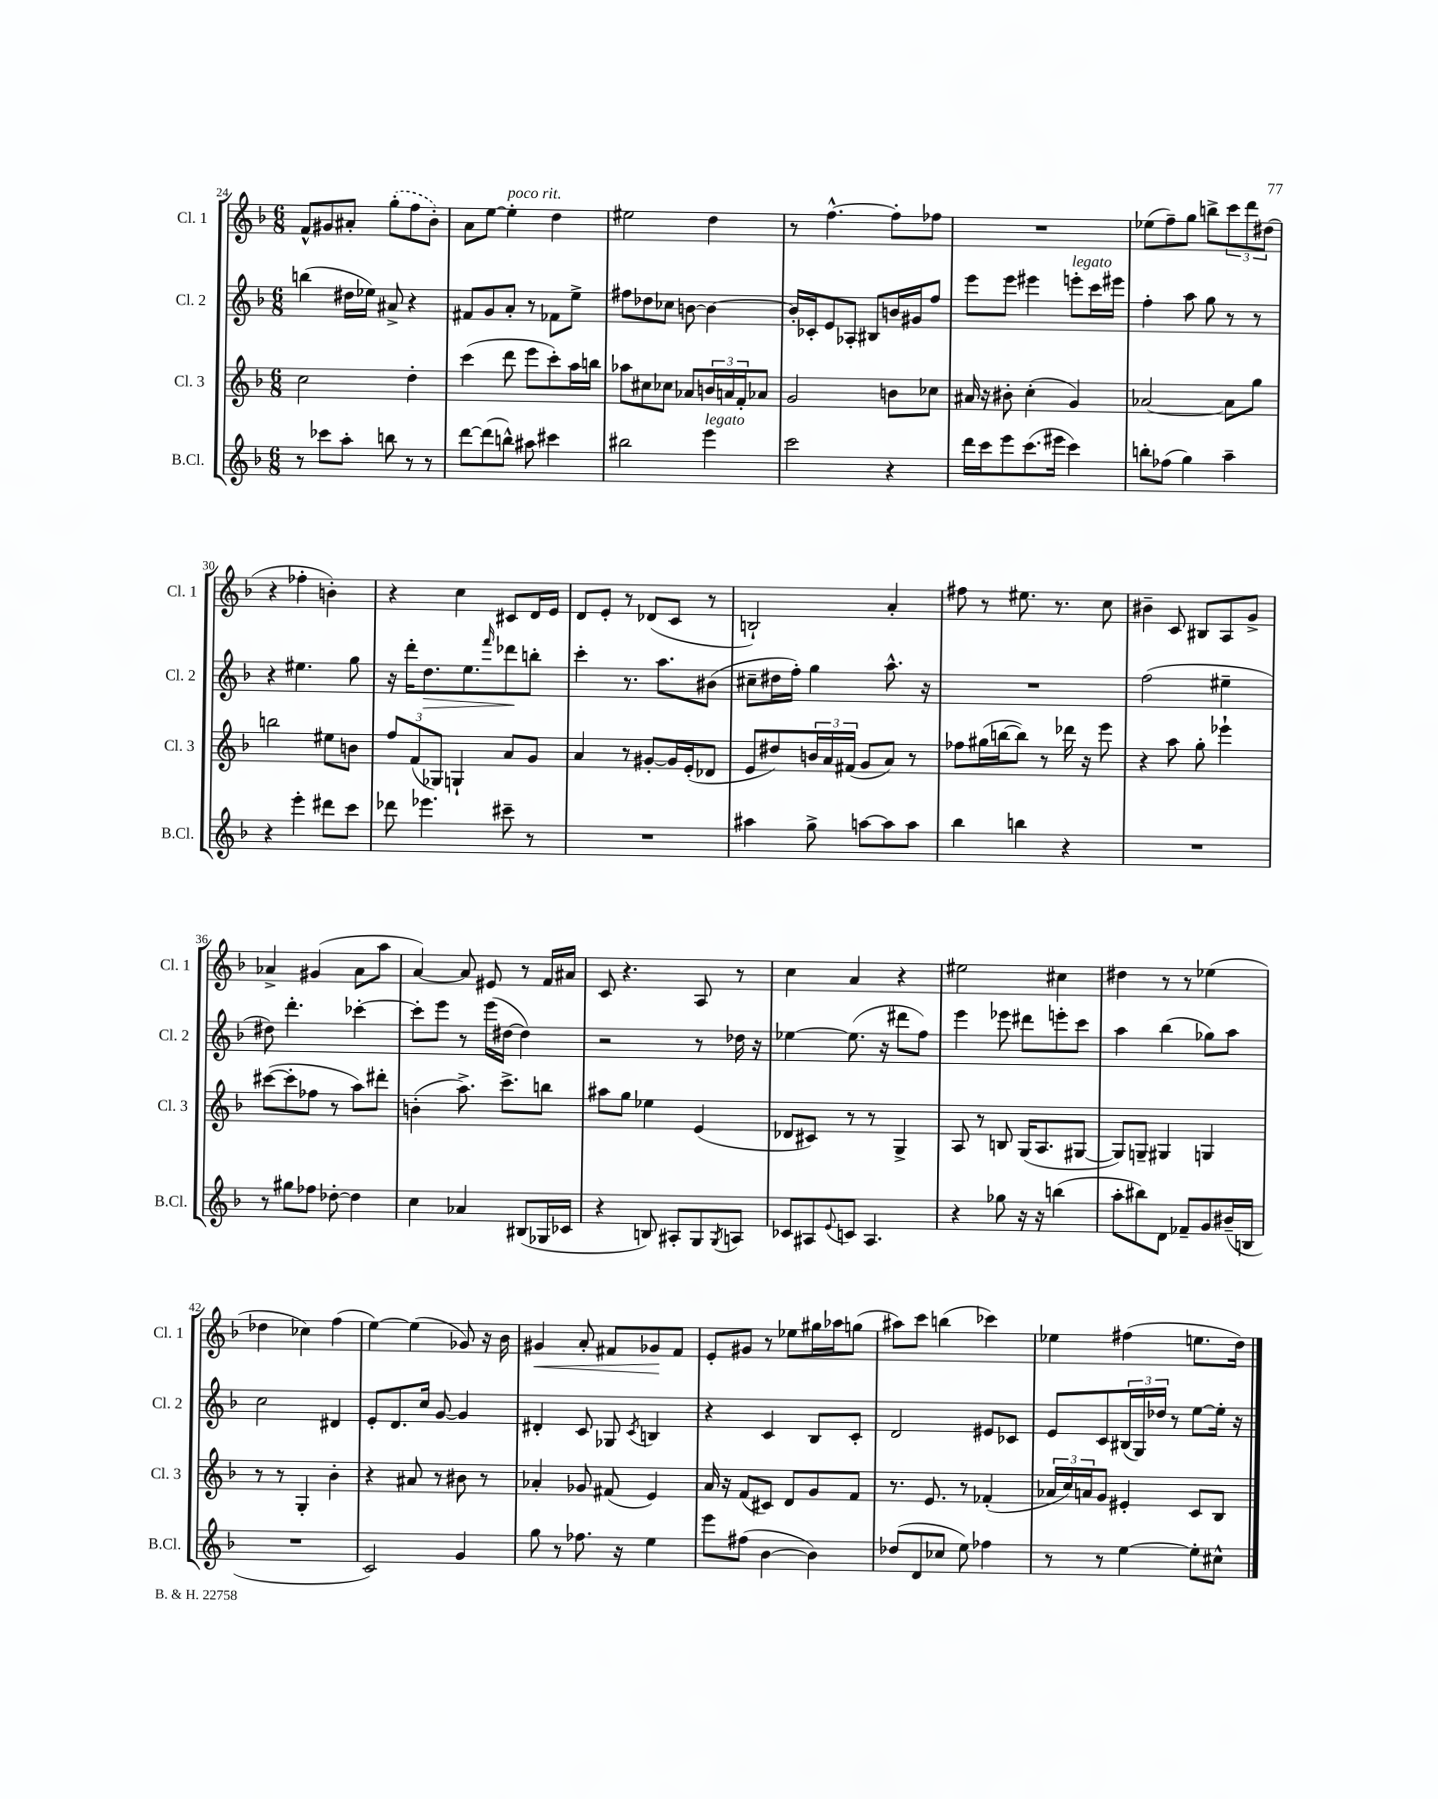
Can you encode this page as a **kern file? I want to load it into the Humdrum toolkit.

**kern	**kern	**kern	**kern
*staff4	*staff3	*staff2	*staff1
*clefG2	*clefG2	*clefG2	*clefG2
*k[b-]	*k[b-]	*k[b-]	*k[b-]
*M6/8	*M6/8	*M6/8	*M6/8
8r	2cc\	(4bb\	8f^^/L
8ccc-\L	.	.	8g#/
8aa'\J	.	16dd#\LL	8a#'/J
.	.	16ee-\JJ)	.
8bb\	.	8a#^/	(8gg'\L
8r	4dd'\	4r	8ff\
8r	.	.	8b-'\J)
=	=	=	=
[8ddd\L	(4ccc\	8f#/L	8a\L
(8ddd\]	.	8g/	[8ee\J
8bb^^\J)	8ddd\	8a'/J	4ee'\]
8aa#\	8eee\L	8r	.
4ccc#\	8ccc'\)	8f-\L	4dd\
.	16aa\L	8ee^\J	.
.	16bb\JJ	.	.
=	=	=	=
2bb#\	8aa-\L	8ff#\L	2ee#\
.	8cc#\	8dd-\	.
.	8cc-\J	8cc-\J	.
.	8a-/L	[8b\	.
4eee\	24b/L	4b\_	4dd\
.	24a/	.	.
.	24f'/J	.	.
.	8a-/J	.	.
=	=	=	=
2ccc\	2g/	16b'/]LL	8r
.	.	16c-'/J	.
.	.	8e/	[4.ff^^\
.	.	8A-'/J	.
.	.	8B#/L	.
4r	8b\L	16b/L	8ff'\]L
.	.	16g#/J	.
.	8cc-\J	8ff/J	8ff-\J
=	=	=	=
16ddd\LL	16a#/	8eee\L	2.r
16ccc\J	16r	.	.
8eee\	8b#'\	8eee\J	.
(8.ccc\	(4cc'\	4eee#\	.
16eee#\Jk	.	.	.
4ccc\)	4g/)	8eee'\L	.
.	.	16ccc\L	.
.	.	16eee#\JJ	.
=	=	=	=
8bb'\L	[2a-/	4ff'\	(8ee-\L
(8ff-\J	.	.	8ff~\)
4gg\)	.	8aa\	8gg\J
.	.	8gg\	8bb^\L
4aa~\	8a-\]L	8r	12ccc\
.	.	.	12ddd\
.	8gg\J	8r	.
.	.	.	(12dd#\J
=	=	=	=
4r	2bb\	4r	4r
4eee'\	.	4.ee#\	4ff-'\
8ddd#\L	8ee#\L	.	4b'\)
8ccc\J	8b\J	8gg\	.
=	=	=	=
8ddd-\	12ff/L	16r	4r
.	.	16ddd'\LK	.
.	(12f/	.	.
4.eee-\	.	8.dd\	.
.	12G-/J)	.	.
.	4G`/	.	4cc\
.	.	8.ee\	.
.	.	16qqfff/	.
8ccc#~\	8a/L	8ddd-\	8c#/L
8r	8g/J	8bb'\J	16d/L
.	.	.	16e/JJ
=	=	=	=
2.r	4a/	4ccc'\	8d/L
.	.	.	8e'/J
.	8r	8.r	8r
.	[8g#'/L	.	(8d-/L
.	.	8.aa\L	.
.	16g#/]L	.	8c/J
.	(16e'/J	.	.
.	8d-/J	(8b#\J	8r
=	=	=	=
4aa#\	8e/L	8cc#~\L	2B`/)
.	8dd#/)	16dd#\L	.
.	.	16ff'\JJ)	.
8gg^\	24b/L	4gg\	.
.	24a/	.	.
.	(24f#/JJ	.	.
[8aa\L	8g/L	.	.
8aa\]	8a/J)	8.aa^^\	4a'/
8aa\J	8r	.	.
.	.	16r	.
=	=	=	=
4bb-\	8ff-\L	2.r	8ff#\
.	(16gg#\L	.	8r
.	[16bb\J	.	.
4bb\	8bb\]J)	.	8.ee#\
.	8r	.	.
.	.	.	8.r
4r	16ddd-\	.	.
.	16r	.	.
.	8eee\	.	8cc\
=	=	=	=
2.r	4r	(2ff\	4b#~\
.	8aa\	.	8c/
.	8gg'\	.	8B#/L
.	4eee-`\	4ee#~\	8A/
.	.	.	8g^/J
=	=	=	=
8r	([8ccc#\L	8dd#\)	4a-^/
8gg#\L	8ccc#'\]	4.ddd'\	.
8ff-\J	8ff-\J	.	(4g#/
[8dd-'\	8r	.	.
4dd-\]	8aa\L)	[4ccc-'\	8a-\L
.	8ddd#'\J	.	8aa\J
=	=	=	=
4cc\	(4b'\	8ccc-'\]L	[4a/)
.	.	8eee\J	.
4a-/	8.aa^\)	8r	8a/]
.	.	(16eee\LL	8e#/
.	8.ccc^\L	[16dd#\JJ	.
(8B#/L	.	4dd#\])	8r
16G-/L	8bb\J	.	16f/LL
16c-/JJ	.	.	16a#/JJ
=	=	=	=
4r	8aa#\L	2r	8c/
.	8gg\J	.	4.r
8B/)	4ee-\	.	.
8A#'/L	.	.	.
8G/	(4e/	8r	8A/
8qG/	.	.	.
8A/J	.	16dd-\	8r
.	.	16r	.
=	=	=	=
8c-/L	8d-/L	[4ee-\	4cc\
8A#/	8c#/J)	.	.
8qqe/	.	.	.
8c/J	8r	(8.ee-\]	4a/
4.A#/	8r	.	.
.	.	16r	.
.	4G^/	8ddd#\L	4r
.	.	8ff\J)	.
=	=	=	=
4r	8A/	4eee\	2ee#\
.	8r	.	.
8gg-\	8B/	8eee-\	.
16r	(16G/LK	8ddd#\L	.
16r	8.A/	.	.
(4bb\	.	8eee'\	4cc#\
.	[8G#/J	8ccc\J	.
=	=	=	=
8aa'\L	8G#/]L)	4aa\	4dd#\
8bb#\)	8G~/J	.	.
8d\J	4G#/	(4bb-\	8r
8f-~/L	.	.	8r
8g/	4G/	8gg-\L)	(4ee-\
(16b#~/L	.	8aa\J	.
16B/JJ	.	.	.
=	=	=	=
2.r	8r	2cc\	4dd-\
.	8r	.	.
.	4G'/	.	4cc-\)
.	4b-'\	4d#/	(4ff\
=	=	=	=
2c/)	4r	8e'/L	[4ee\)
.	.	8.d/	.
.	8a#/	.	(4ee\]
.	.	16cc/Jk	.
.	8r	[8g/	.
4g/	8b#\	4g/]	8g-/)
.	8r	.	16r
.	.	.	16b-\
=	=	=	=
8gg\	4a-'/	4d#'/	4g#/
8r	.	.	.
8.ff-\	8g-/	8c/	8a'/
.	(8f#/	8G-/	8f#/L
16r	.	.	.
.	.	8qc/	.
4ee\	4e/)	4B/	8g-/
.	.	.	8f#/J
=	=	=	=
8eee\L	16a/	4r	8e'/L
.	16r	.	.
(8ff#\J	(8f/L	.	8g#/J
[4b-\	8c#/J)	4c/	8r
.	8d/L	.	8ee-\L
4b-\])	8g/	8B-/L	16gg#\L
.	.	.	16aa-\J
.	8f/J	8c'/J	(8gg\J
=	=	=	=
(8dd-/L	8.r	2d/	8aa#\L)
8d/	.	.	8ccc\J
.	8.e/	.	.
8cc-/J	.	.	(4bb\
8ee\)	8r	.	.
4ff-\	(4f-'/	8e#/L	4ccc-\)
.	.	8c-/J	.
=	=	=	=
8r	24a-/LL	8e/L	4ee-\
.	24cc/)	.	.
.	24a/J	.	.
8r	8g/J	8c/	.
[4ee\	4e#'/	(24B#/L	(4ff#\
.	.	24G/)	.
.	.	24dd-/JJ	.
.	.	8r	.
8ee'\]L	8c/L	[8ee\L	8.ee\L
8cc#^^\J	8B-/J	16ee'\]Jk	.
.	.	16r	16dd\Jk)
==	==	==	==
*-	*-	*-	*-
